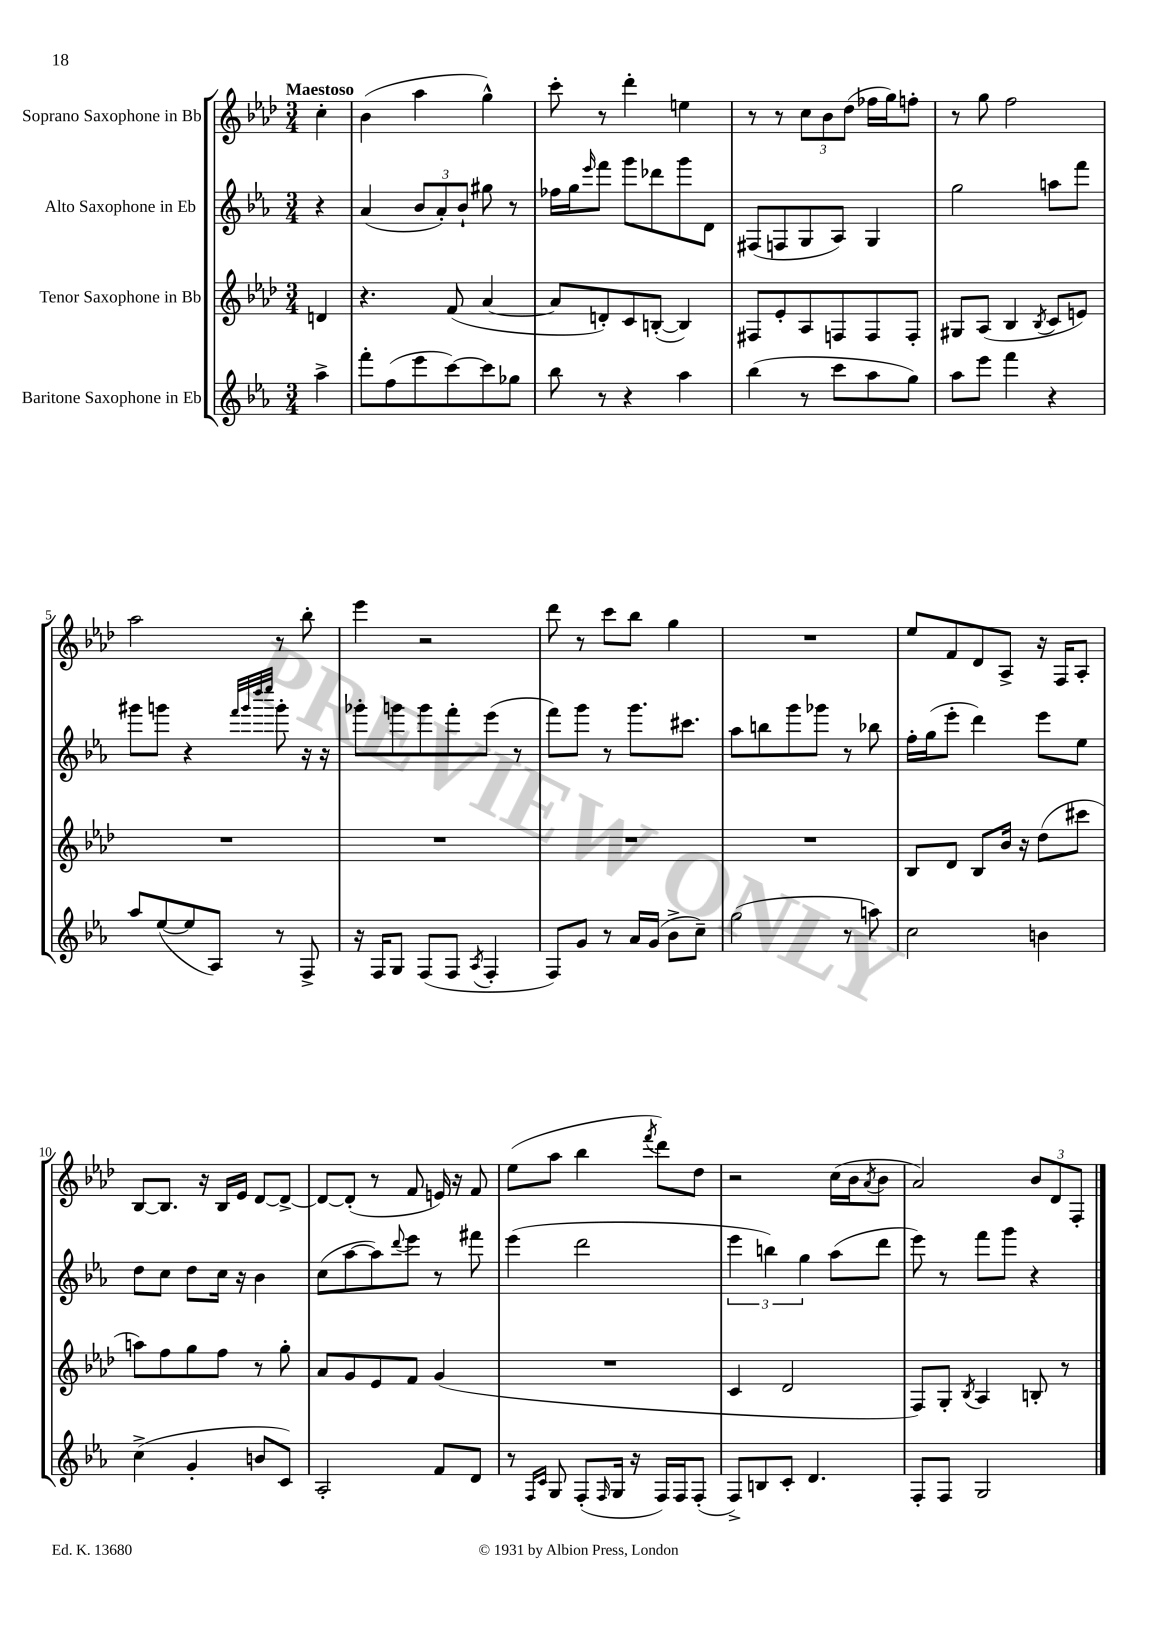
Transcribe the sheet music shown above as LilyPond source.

<<
\new StaffGroup <<
\new Staff = "s0" \with { instrumentName = "Soprano Saxophone in Bb" } {
    \clef treble \key aes \major \numericTimeSignature \time 3/4 \partial 4 \tempo "Maestoso"
    c''4-. |
    bes'4( aes''4 g''4-^) |
    c'''8-. r8 des'''4-. e''4 |
    r8 r8 \tuplet 3/2 { c''8 bes'8 des''8( } fes''16 g''16) f''8-. |
    r8 g''8 f''2 |
    aes''2 r8 bes''8-. |
    ees'''4 r2 |
    des'''8 r8 c'''8 bes''8 g''4 |
    R2. |
    ees''8 f'8 des'8 aes8-> r16 f16 aes8-. |
    bes8~ bes8. r16 bes16 ees'16 des'8~ des'8~-> |
    des'8~ des'8-.( r8 f'8 e'16) r16 f'8 |
    ees''8( aes''8 bes''4 \acciaccatura { f'''8 } des'''8) des''8 |
    r2 c''16( bes'16 \acciaccatura { aes'8 } bes'8 |
    aes'2) \tuplet 3/2 { bes'8 des'8 f8-. } \bar "|." |
}
\new Staff = "s1" \with { instrumentName = "Alto Saxophone in Eb" } {
    \clef treble \key ees \major \numericTimeSignature \time 3/4 \partial 4
    r4 |
    aes'4( \tuplet 3/2 { bes'8 aes'8-.) bes'8-! } gis''8 r8 |
    fes''16 g''16 \grace { ees'''16 } f'''8 g'''8 des'''8 g'''8 d'8 |
    fis8( f8 g8 aes8) g4 |
    g''2 a''8 f'''8 |
    gis'''8 g'''8 r4 \grace { f'''32 g'''32 d''''32 ees''''32 } g'''8-. r16 r16 |
    ges'''8-. g'''8 g'''8 f'''8-. ees'''8( r8 |
    f'''8) g'''8 r8 g'''8. cis'''8. |
    aes''8 b''8 g'''8 ges'''8 r8 bes''8 |
    f''16-. g''16( ees'''8-. d'''4) ees'''8 ees''8 |
    d''8 c''8 d''8 c''16 r16 bes'4 |
    c''8( aes''8~ aes''8) \appoggiatura { d'''8 } ees'''8 r8 fis'''8 |
    ees'''4( d'''2 |
    \tuplet 3/2 { ees'''4 b''4) g''4 } aes''8( d'''8 |
    ees'''8) r8 f'''8 g'''8 r4 \bar "|." |
}
\new Staff = "s2" \with { instrumentName = "Tenor Saxophone in Bb" } {
    \clef treble \key aes \major \numericTimeSignature \time 3/4 \partial 4
    d'4 |
    r4. f'8( aes'4~ |
    aes'8 d'8-.) c'8 b8~-.( b4) |
    fis8 ees'8-. aes8 f8 f8 f8-. |
    gis8 aes8( bes4 \acciaccatura { bes8 } c'8 e'8) |
    R2. |
    R2. |
    R2. |
    R2. |
    bes8 des'8 bes8 bes'16 r16 des''8( cis'''8 |
    a''8) f''8 g''8 f''8 r8 g''8-. |
    aes'8 g'8 ees'8 f'8 g'4( |
    R2. |
    c'4 des'2 |
    f8) g8-. \acciaccatura { bes8 } aes4 b8-. r8 \bar "|." |
}
\new Staff = "s3" \with { instrumentName = "Baritone Saxophone in Eb" } {
    \clef treble \key ees \major \numericTimeSignature \time 3/4 \partial 4
    aes''4-> |
    f'''8-. f''8( ees'''8 c'''8~) c'''8 ges''8 |
    bes''8 r8 r4 aes''4 |
    bes''4( r8 c'''8 aes''8 g''8) |
    aes''8 ees'''8 f'''4 r4 |
    aes''8 ees''8~( ees''8 aes8) r8 f8-> |
    r16 f16 g8 f8( f8 \acciaccatura { aes8 } f4-. |
    f8) g'8 r8 aes'16 g'16( bes'8-> c''8--) |
    g''2( r8 a''8) |
    c''2 b'4 |
    c''4->( g'4-. b'8 c'8) |
    aes2-. f'8 d'8 |
    r8 \grace { f16 c'16 } g8 f8-.( \grace { f16 } g16 r16 f16) f16 f8-.( |
    f8->) b8 c'8-. d'4. |
    f8-. f8 g2 \bar "|." |
}
>>
>>
